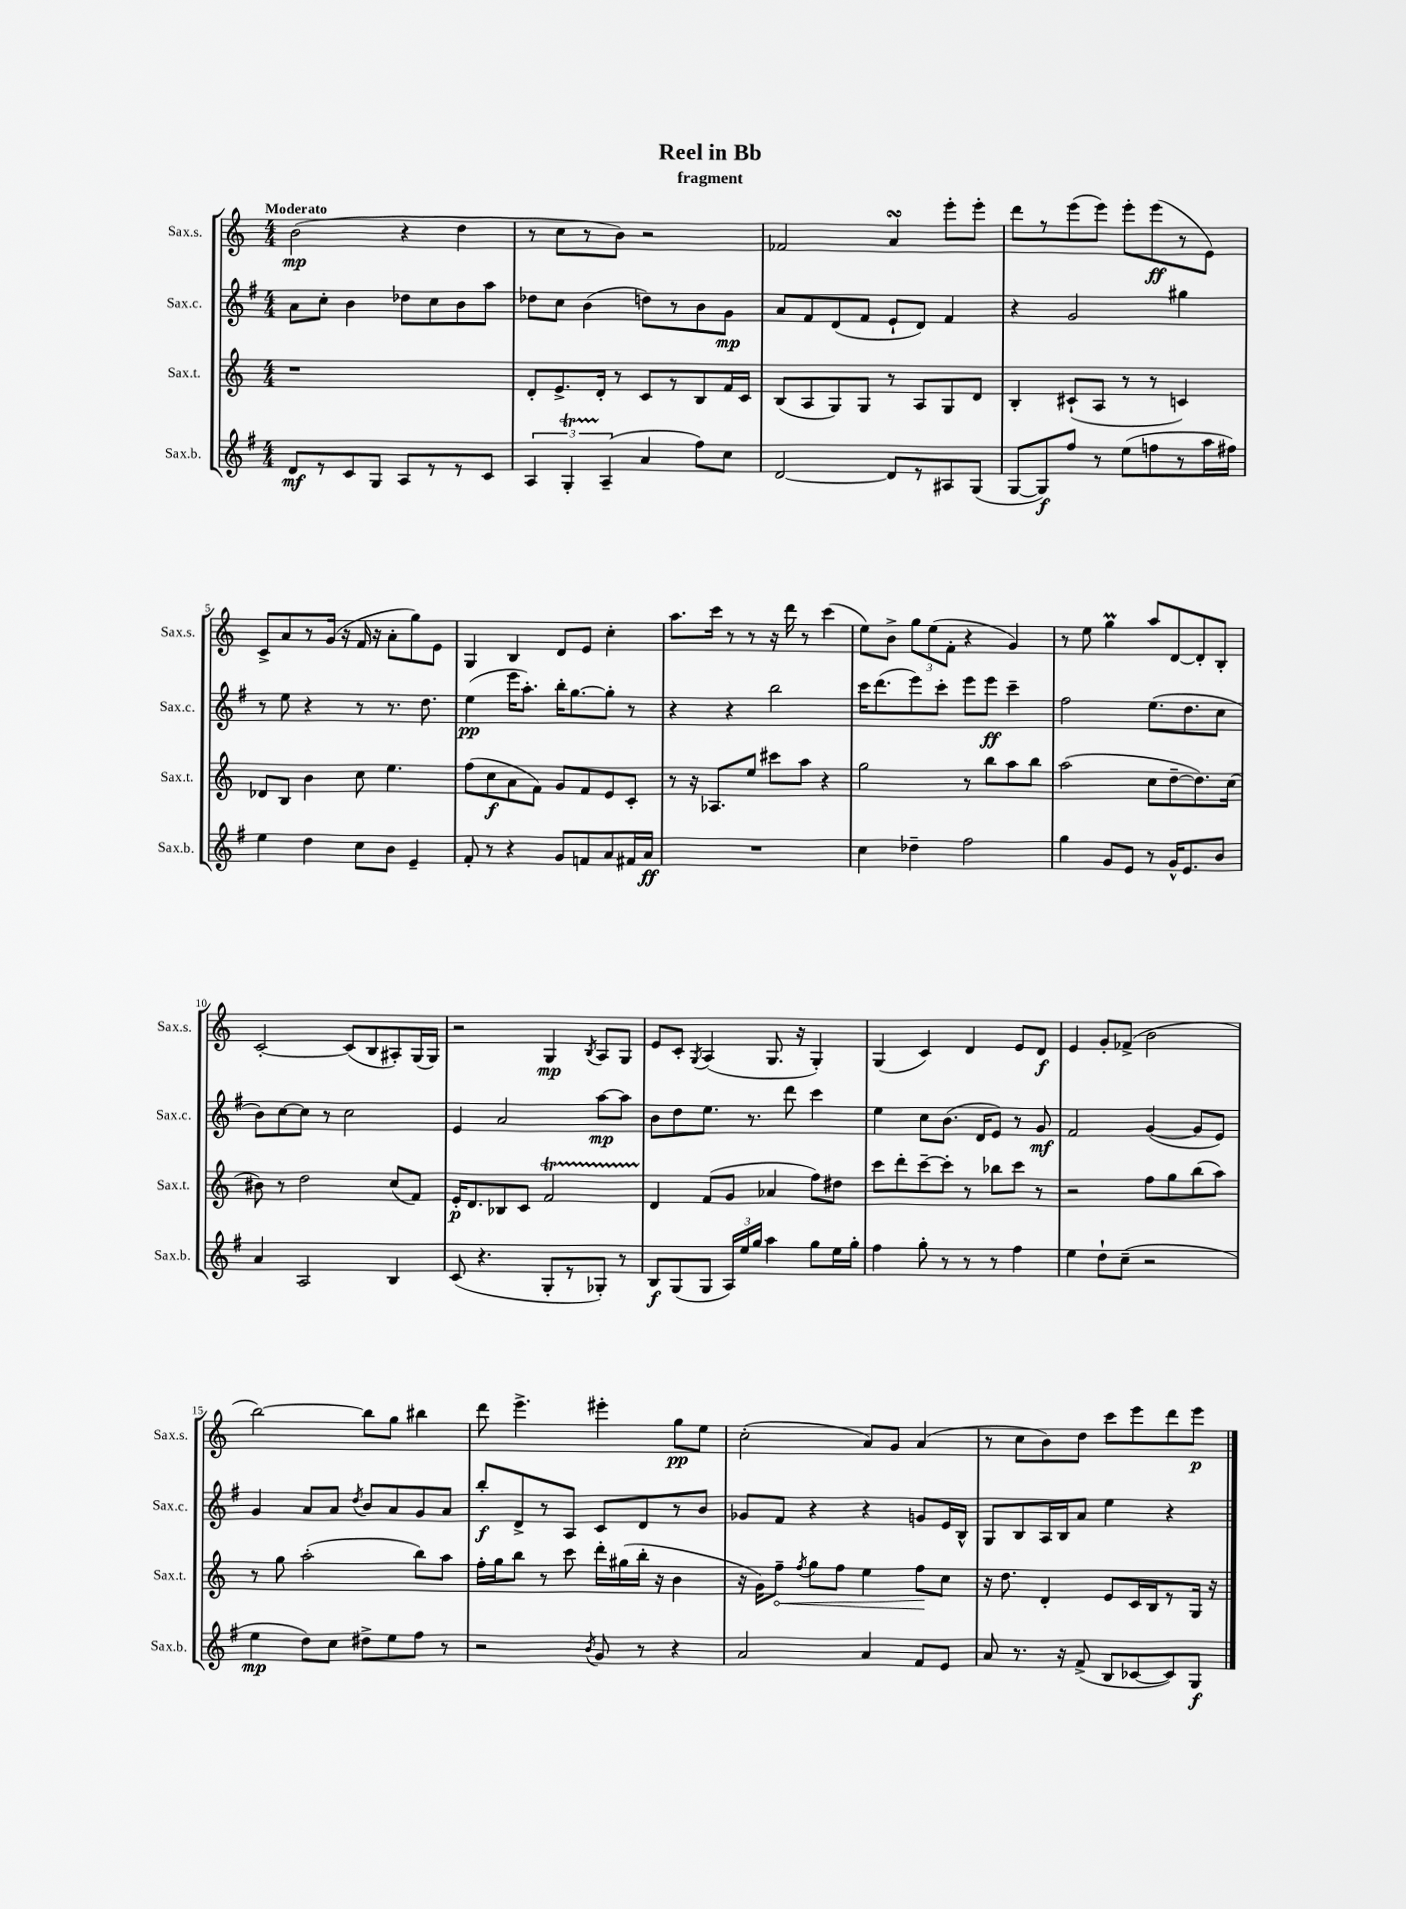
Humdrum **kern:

**kern	**kern	**kern	**kern
*staff4	*staff3	*staff2	*staff1
*clefG2	*clefG2	*clefG2	*clefG2
*k[f#]	*k[]	*k[f#]	*k[]
*M4/4	*M4/4	*M4/4	*M4/4
8d/L	1r	8a\L	(2b\
8r	.	8cc'\J	.
8c/	.	4b\	.
8G/J	.	.	.
8A/L	.	8dd-\L	4r
8r	.	8cc\	.
8r	.	8b\	4dd\
8c/J	.	8aa\J	.
=	=	=	=
6A/	8d'/L	8dd-\L	8r
.	8.e^/	8cc\J	8cc\L
6G'/	.	.	.
.	.	(4b\	8r
.	16d'/Jk	.	.
(6A~/	.	.	.
.	8r	.	8b\J)
4a/	8c/L	8dd\L)	2r
.	8r	8r	.
8ff#\L)	8B/	8b\	.
8cc\J	16f/L	8g\J	.
.	16c/JJ	.	.
=	=	=	=
[2d/	(8B/L	8a/L	2f-/
.	8A/	8f#/	.
.	8G/)	(8d/	.
.	8G/J	8f#/J	.
8d/]L	8r	8e`/L	4a/
8r	8A/L	8d/J)	.
8A#/	8G/	4f#/	8eee'\L
(8G/J	8d/J	.	8eee'\J
=	=	=	=
[8G/L	4B'/	4r	8ddd\L
8G/])	.	.	8r
8ff#/J	(8c#`/L	2g/	(8eee\
8r	8A/J	.	8eee\J)
(8ee\L	8r	.	8eee'\L
8ff\	8r	.	(8eee\
8r	4c/)	4gg#\	8r
16aa\L	.	.	8e\J)
16ff#\JJ)	.	.	.
=	=	=	=
4ee\	8d-/L	8r	8c^/L
.	8B/J	8ee\	8a/
4dd\	4b\	4r	8r
.	.	.	(16g/Jk
.	.	.	16r
8cc\L	8cc\	8r	16f/
.	.	.	16r
8b\J	4.ee\	8.r	8a'\L
4e~/	.	.	8gg\)
.	.	8.dd\	.
.	.	.	8e\J
=	=	=	=
8f#'/	(8ff\L	(4ee\	4G/
8r	8cc\	.	.
4r	8a\	16eee\LK	4B/
.	.	8.aa'\J)	.
.	8f\J)	.	.
8g/L	8g/L	16bb'\LK	8d/L
.	.	[8.gg\	.
8f/	8f/	.	8e/J
8a/	8e/	8gg'\]J	4cc'\
16f#/L	8c'/J	8r	.
16a/JJ	.	.	.
=	=	=	=
1r	8r	4r	8.aa\L
.	16r	.	.
.	8.A-/L	.	16ccc\Jk
.	.	4r	8r
.	8ee/J	.	8r
.	8ccc#\L	2bb\	16r
.	.	.	16ddd\
.	8aa\J	.	8r
.	4r	.	(4ccc\
=	=	=	=
4cc\	2gg\	16ccc\LK	8ee\L)
.	.	(8.ddd\	.
.	.	.	8b^\J
4dd-~\	.	8eee\)	12gg\L
.	.	.	(12ee\
.	.	8ccc'\J	.
.	.	.	12f'\J
2ff#\	8r	8eee\L	4r
.	8bb\L	8eee\J	.
.	8aa\	4ccc~\	4g/)
.	8bb\J	.	.
=	=	=	=
4gg\	(2aa\	2ff#\	8r
.	.	.	8ee\
8g/L	.	.	4gg\
8e/J	.	.	.
8r	8cc\L	(8.ee\L	8aa/L
16g^^/LK	[8dd~\	.	[8d/
8.e/	.	8.dd\	.
.	8.dd\])	.	8d'/]
8b/J	.	8cc\J	8B'/J
.	(16cc\Jk	.	.
=	=	=	=
4a/	8b#\)	8b\L)	[2c'/
.	8r	[8cc\	.
2A/	2dd\	8cc\]J	.
.	.	8r	.
.	.	2cc\	(8c/]L
.	.	.	8B/
4B/	(8cc/L	.	8A#'/)
.	8f/J)	.	(16G/L
.	.	.	16G/JJ)
=	=	=	=
(8c/	16e'/LK	4e/	2r
.	8.d/	.	.
4.r	.	.	.
.	8B-/	2a/	.
.	8c/J	.	.
8G'/L	2f/	.	4G/
8r	.	.	.
.	.	.	8qB/
8G-'/J)	.	[8aa\L	8A/L
8r	.	8aa\]J	8G/J
=	=	=	=
8B/L	4d/	8b\L	8e/L
(8G/	.	8dd\	8c'/J
.	.	.	8qG/
8G/J	(8f/L	8.ee\J	(4A/
24A/LL)	8g/J	.	.
24ee/	.	.	.
.	.	8.r	.
24gg/JJ	.	.	.
4aa\	4a-/	.	8.G/
.	.	8ddd\	.
.	.	.	16r
8gg\L	8ff\L)	4ccc\	4G'/)
16ee\L	8dd#\J	.	.
16gg'\JJ	.	.	.
=	=	=	=
4ff#\	8ccc\L	4ee\	(4G/
.	8ddd'\	.	.
8gg'\	[8ccc~\	8cc\L	4c/)
8r	8ccc'\]J	(8.b\J	.
8r	8r	.	4d/
.	.	16d/LK	.
8r	8bb-\L	8e/J)	.
4ff#\	8ccc\J	8r	8e/L
.	8r	8g/	8d/J
=	=	=	=
4ee\	2r	2f#/	4e/
8dd`\L	.	.	8g'/L
(8cc~\J	.	.	(8f-^/J
2r	8ff\L	([4g/	2b\
.	8gg\	.	.
.	(8bb\	8g/]L	.
.	8aa\J)	8e/J)	.
=	=	=	=
4ee\	8r	4g/	[2bb\)
.	8gg\	.	.
8dd\L)	(2aa'\	8a/L	.
8cc\J	.	8a/J	.
.	.	8qdd/	.
8dd#^\L	.	8b/L	8bb\]L
8ee\	.	8a/	8gg\J
8ff#\J	8bb\L)	8g/	4bb#\
8r	8aa\J	8a/J	.
=	=	=	=
2r	16ff'\LL	8bb'/L	8ddd\
.	16gg\J	.	.
.	8bb\J	8d^/	4.eee^\
.	8r	8r	.
.	8ccc\	8A/J	.
8qb/	.	.	.
8g/	16ddd'\LL	8c/L	4eee#'\
.	(16gg#\	.	.
8r	16bb'\JJ	8d/	.
.	16r	.	.
4r	4b\	8r	8gg\L
.	.	8b/J	8ee\J
=	=	=	=
2a/	16r	8g-/L	(2cc'\
.	16g\LK)	.	.
.	8ff~\J	8f#/J	.
.	8qff/	.	.
.	8gg\L	4r	.
.	8ff\J	.	.
4a/	4ee\	4r	8a/L)
.	.	.	8g/J
8f#/L	8ff\L	8g/L	(4a/
8e/J	8cc\J	16e/L	.
.	.	16B^^/JJ	.
=	=	=	=
8a/	16r	8G/L	8r
.	8.dd\	.	.
8.r	.	8B/	8cc\L
.	4d'/	16A/L	8b\)
16r	.	16B/J	.
(8f#^/	.	8a/J	8dd\J
8B/L	8e/L	4ee\	8ccc\L
[8c-/	16c/L	.	8eee\
.	16B/J	.	.
8c-/])	8r	4r	8ddd\
8G/J	16G/Jk	.	8eee\J
.	16r	.	.
==	==	==	==
*-	*-	*-	*-
